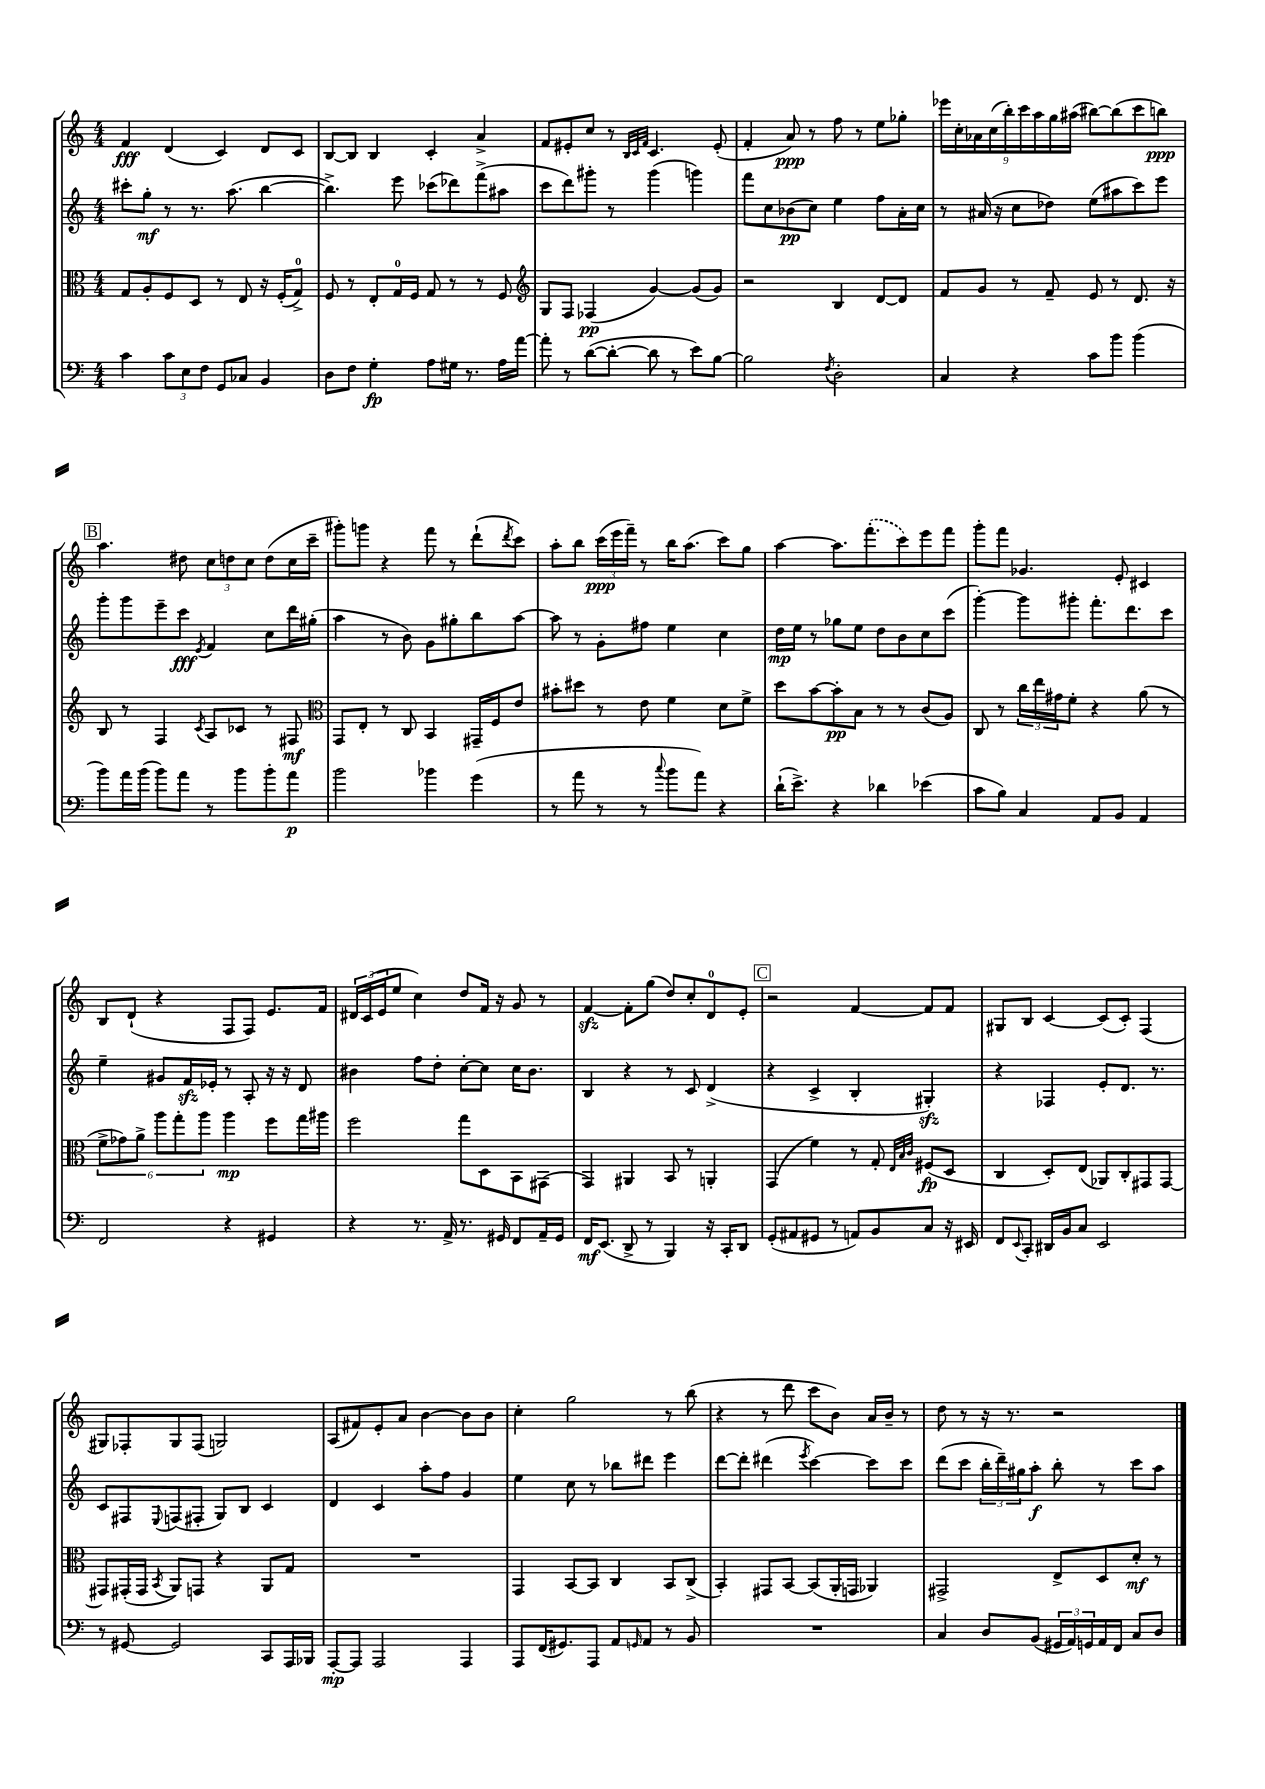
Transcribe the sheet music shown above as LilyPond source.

<<
\new StaffGroup <<
\new Staff = "s0" {
    \clef treble \key c \major \numericTimeSignature \time 4/4
    f'4\fff d'4( c'4) d'8 c'8 |
    b8~ b8 b4 c'4-. a'4-> |
    f'8 eis'8-. c''8 r8 \grace { b32 c'32 f'32 } c'4. eis'8-.( |
    f'4-. a'8\ppp) r8 f''8 r8 e''8 ges''8-. |
    \tuplet 9/8 { ees'''16 c''16-. aes'16 c''16( b''16-.) c'''16 a''16 g''16 ais''16( } bis''8~) bis''8( c'''8 b''8\ppp) |
    \mark \markup { \box "B" } a''4. dis''8 \tuplet 3/2 { c''8 d''8 c''8 } d''8( c''16 c'''16-- |
    gis'''8-.) g'''8 r4 f'''8 r8 d'''8-!( \acciaccatura { d'''8 } c'''8) |
    a''8-. b''8 \tuplet 3/2 { c'''16\ppp( e'''16 f'''16--) } r8 b''16 a''8.( c'''8) g''8 |
    a''4~ a''8. \once \slurDashed f'''8.-.( c'''8) e'''8 f'''8 |
    g'''8-. f'''8 ges'4. e'8-. cis'4 |
    b8 d'8-!( r4 f8 f8) e'8. f'16 |
    \tuplet 3/2 { dis'16 c'16( e'16 } e''8 c''4) d''8 f'16 r16 g'8 r8 |
    f'4~\sfz f'8-. g''8( d''8) c''8-. d'8-0 e'8-. |
    \mark \markup { \box "C" } r2 f'4~ f'8 f'8 |
    gis8 b8 c'4~ c'8( c'8-.) f4( |
    gis8) fes8-. gis8 fes8( g2) |
    a8( fis'8) e'8-. a'8 b'4~ b'8 b'8 |
    c''4-. g''2 r8 b''8( |
    r4 r8 d'''8 c'''8 b'8) a'16 b'16-- r8 |
    d''8 r8 r16 r8. r2 \bar "|." |
}
\new Staff = "s1" {
    \clef treble \key c \major \numericTimeSignature \time 4/4
    cis'''8-. g''8-.\mf r8 r8. a''8.( b''4~ |
    b''4.->) e'''8 ces'''8( des'''8) f'''8->( ais''8 |
    c'''8 d'''8) gis'''8-. r8 gis'''4( g'''4) |
    f'''8 c''8 bes'8\pp( c''8) e''4 f''8 a'16-. c''16 |
    r8 ais'16( r16 c''8 des''8) e''8( ais''8 c'''8) e'''8 |
    \mark \markup { \box "B" } g'''8-. g'''8 e'''8-- c'''8\fff \acciaccatura { e'8 } f'4 c''8 d'''16 gis''16-.( |
    a''4 r8 b'8) g'8 gis''8-. b''8 a''8~ |
    a''8 r8 g'8-. fis''8 e''4 c''4 |
    d''16\mp e''16 r8 ges''8 e''8 d''8 b'8 c''8 c'''8( |
    g'''4~-.) g'''8 gis'''8-. f'''8.-. d'''8. c'''8 |
    e''4-- gis'8 f'16\sfz ees'16-. r8 a8-. r16 r16 d'8 |
    bis'4 f''8 d''8-. c''8~-. c''8 c''16 bis'8. |
    b4 r4 r8 c'8 d'4->( |
    \mark \markup { \box "C" } r4 c'4-> b4-. gis4-.\sfz) |
    r4 fes4 e'8-. d'8. r8. |
    c'8 fis8 \appoggiatura { e8 } f8( fis8-. g8) b8 c'4 |
    d'4 c'4 a''8-. f''8 g'4 |
    e''4 c''8 r8 bes''8 dis'''8 e'''4 |
    d'''8~ d'''8-. dis'''4( \acciaccatura { e'''8 } c'''4~) c'''8 c'''8 |
    d'''8( c'''8 \tuplet 3/2 { b''16-. d'''16--) gis''16 } a''8-.\f b''8-. r8 c'''8 a''8 \bar "|." |
}
\new Staff = "s2" {
    \clef alto \key c \major \numericTimeSignature \time 4/4
    g8 a8-. f8 d8 r8 e8 r16 f16-.( g8-0->) |
    f8 r8 e8-. g16-0 f16 g8 r8 r8 f8 |
    \clef treble g8 f8 fes4\pp( g'4~) g'8( g'8) |
    r2 b4 d'8~ d'8 |
    f'8 g'8 r8 f'8-- e'8 r8 d'8. r16 |
    \mark \markup { \box "B" } b8 r8 f4 \acciaccatura { c'8 } a8 ces'8 r8 fis8\mf |
    \clef alto g,8 e8-. r8 c8 b,4 gis,16-- f16 e'8 |
    bis'8-. dis''8 r8 e'8 f'4 d'8 f'8-> |
    d''8 b'8~ b'8-.\pp b8 r8 r8 c'8( a8) |
    c8 r8 \tuplet 3/2 { c''16 e''16 gis'16 } f'8-. r4 a'8( r8 |
    \tuplet 6/4 { f'8-> ges'8) a'8-> a''8 g''8-. a''8 } a''4\mp f''8 g''16 ais''16 |
    f''2 g''8 d8 b,8 gis,8( |
    g,4) ais,4 b,8 r8 a,4-. |
    \mark \markup { \box "C" } g,4( f'4) r8 g8-. \grace { e32 b32 c'32 } fis8\fp( d8 |
    c4 d8-.) e8( aes,8) c8-. gis,8 gis,8~ |
    gis,8 gis,16-.( gis,16 \acciaccatura { b,8 } a,8) g,8 r4 a,8 g8 |
    R1 |
    g,4 b,8~ b,8 c4 b,8 c8->( |
    b,4-.) gis,8 b,8~ b,8( a,16-. g,16 aes,4) |
    gis,2-> e8-> d8 d'8-.\mf r8 \bar "|." |
}
\new Staff = "s3" {
    \clef bass \key c \major \numericTimeSignature \time 4/4
    c'4 \tuplet 3/2 { c'8 e8 f8 } g,8 ces8 b,4 |
    d8 f8 g4-.\fp a8 gis16 r8. a16 a'16~ |
    a'8-. r8 d'8~( d'8~-. d'8 r8 e'8) b8~ |
    b2 \acciaccatura { f8 } d2-. |
    c4 r4 c'8 b'8 b'4( |
    \mark \markup { \box "B" } b'8) a'16 b'16( b'8) a'8 r8 b'8 b'8-. a'8\p |
    b'2 bes'4 g'4( |
    r8 a'8 r8 r8 \appoggiatura { c''8 } b'8 a'8) r4 |
    d'16-!( e'8.->) r4 des'4 ees'4( |
    c'8 b8) c4 a,8 b,8 a,4 |
    f,2 r4 gis,4 |
    r4 r8. a,16-> r8. gis,16 f,8 a,16-- gis,16 |
    f,16\mf e,8.( d,8-> r8 b,,4) r16 c,16-. d,8 |
    \mark \markup { \box "C" } g,8-.( ais,8 gis,8 r8 a,8) b,8 c8 r16 eis,16 |
    f,8 \appoggiatura { e,8 } c,8-. dis,16 b,16 c8 e,2 |
    r8 gis,8~ gis,2 c,8 a,,16 bes,,16 |
    a,,8~-.\mp a,,8 a,,2 a,,4 |
    a,,8 f,16( gis,8.) a,,8 a,8 \grace { g,16 } a,8 r8 b,8 |
    R1 |
    c4 d8 b,8( \tuplet 3/2 { gis,16 a,16) g,16 } a,16 f,16 c8 d8 \bar "|." |
}
>>
>>
\layout { \context { \Score \remove "Bar_number_engraver" } }
